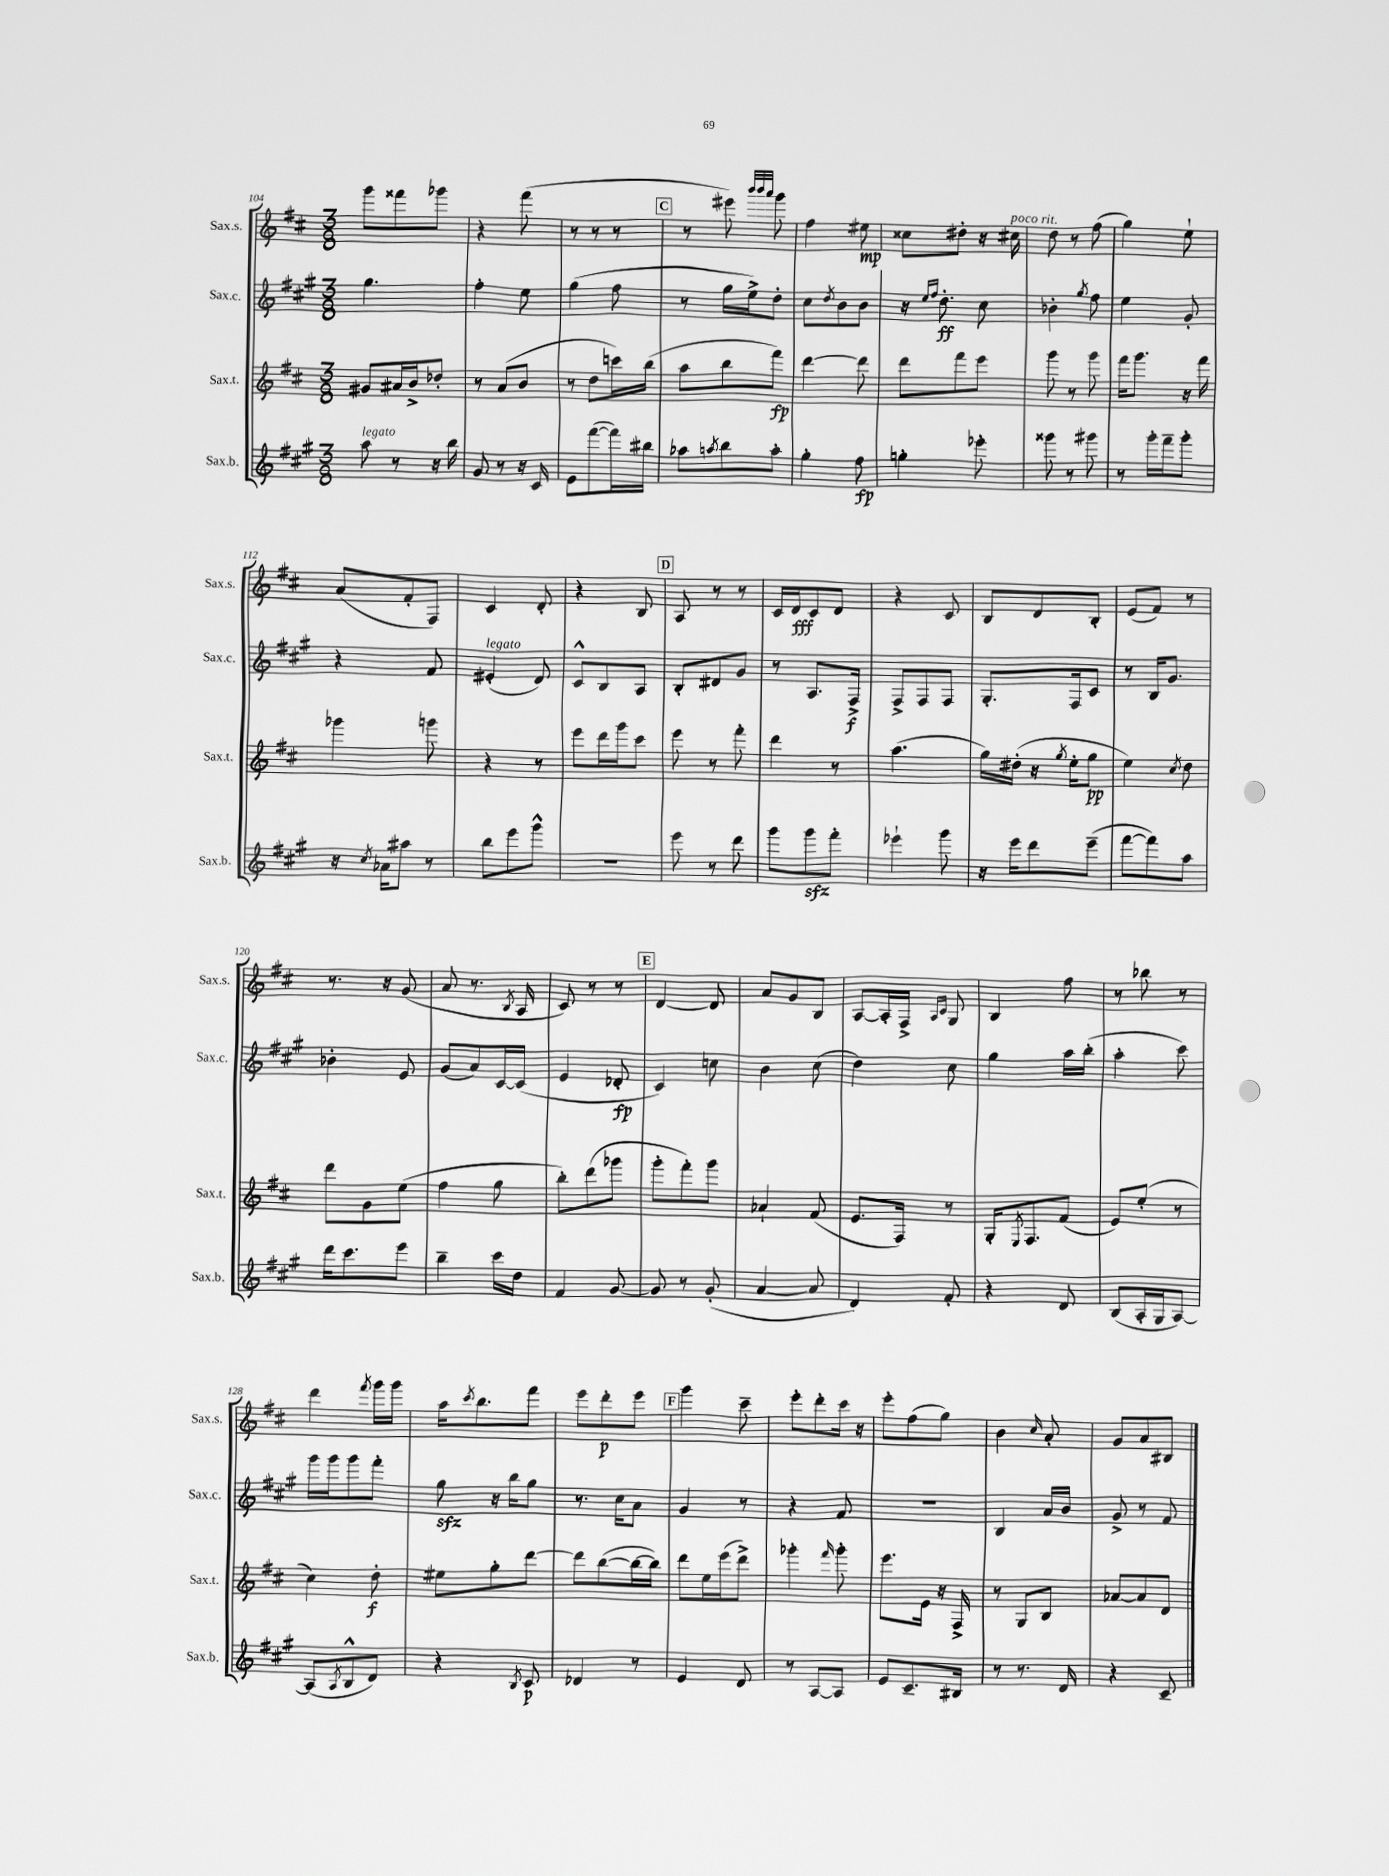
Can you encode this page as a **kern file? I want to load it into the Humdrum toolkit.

**kern	**kern	**kern	**kern
*staff4	*staff3	*staff2	*staff1
*clefG2	*clefG2	*clefG2	*clefG2
*k[f#c#g#]	*k[f#c#]	*k[f#c#g#]	*k[f#c#]
*M3/8	*M3/8	*M3/8	*M3/8
8aa	8g#	4.gg#	8ggg
8r	16a#	.	8fff##
.	16b^	.	.
16r	8dd-'	.	8ggg-
16bb	.	.	.
=	=	=	=
8g#	8r	4ff#'	4r
8r	(8a	.	.
16r	8b	8ee	(8fff#
16c#	.	.	.
=	=	=	=
8e	8r	(4gg#	8r
([8fff#	8dd	.	8r
16fff#])	16ccc)	8ff#	8r
16bb#	(16bb	.	.
=	=	=	=
8aa-	8aa	8r	8r
8qaa	.	.	.
8bb	8bb	16gg#	8eee#)
.	.	16ee^)	.
.	.	.	32qqbbb
.	.	.	32qqbbb
.	.	.	32qqaaa
8aa'	8fff#)	8dd'	8ggg
=	=	=	=
4gg#'	[4ddd	8cc#	4ff#
.	.	8qdd	.
.	.	8b	.
8ff#	8ddd]	8b	8ee#
=	=	=	=
4gg'	8ddd	16r	8cc##
.	.	16qqee	.
.	.	16qqff#	.
.	.	8.dd'	.
.	8fff#	.	8dd#'
8eee-'	8eee	8cc#	16r
.	.	.	16cc#
=	=	=	=
8ggg##	8ggg	4b-'	8dd
8r	8r	.	8r
.	.	8qgg#	.
8ggg#	8ggg	8ff#	(8ff#
=	=	=	=
8r	16fff#	4ee	4gg)
.	8.ggg	.	.
16ggg#'	.	.	.
16fff#~	.	.	.
8ggg#'	16r	8g#'	8ee`
.	16fff#	.	.
=	=	=	=
16r	4ggg-	4r	(8a
8qcc#	.	.	.
16a-	.	.	.
8aa#	.	.	8f#'
8r	8ggg	8f#	8F#)
=	=	=	=
8bb	4r	(4e#'	4c#
8eee	.	.	.
8ggg#^^	8r	8d)	8d'
=	=	=	=
4.r	8eee	8c#^^	4r
.	16ddd	8B	.
.	16ggg	.	.
.	8ccc#	8A	8B
=	=	=	=
8eee	8eee	8B'	8A
8r	8r	8d#	8r
8ddd	8fff#'	8g#	8r
=	=	=	=
8ggg#	4ddd	8r	16c#
.	.	.	16d
8ggg#	.	8.A	8c#
8fff#'	8r	.	8d
.	.	16F#^	.
=	=	=	=
4eee-`	(4.aa	8F#^	4r
.	.	8F#	.
8ggg#	.	8F#	8c#
=	=	=	=
16r	16gg)	8.G#'	8B
16eee	(16dd#'	.	.
8ddd	16r	.	8d
.	8qgg	.	.
.	16ee'	16F#	.
(8eee~	8gg	8c#	8B'
=	=	=	=
[8fff#	4ee)	8r	(8e
8fff#])	.	16B	8f#)
.	.	8.g#	.
.	8qcc#	.	.
8aa	8dd	.	8r
=	=	=	=
16ddd	8ddd	4b-'	8.r
8.ccc#	.	.	.
.	8g	.	.
.	.	.	16r
8eee	(8ee	8e	(8g
=	=	=	=
4bb~	4ff#	(8g#	8a
.	.	8a)	8.r
16ccc#	8gg	[16c#	.
.	.	.	8qB
16dd	.	(16c#]	16A
=	=	=	=
4f#	8bb')	4e	8c#)
.	(8ddd	.	8r
[8g#	8ggg-	8d-'	8r
=	=	=	=
8g#]	8ggg'	4c#)	[4d
8r	8fff#')	.	.
(8g#'	8ggg	8cc	8d]
=	=	=	=
[4a	4a-`	4b	8a
.	.	.	8g
8a]	(8f#	(8cc#	8B
=	=	=	=
4d)	8.e	4dd)	[8A
.	.	.	16A']
.	16F#)	.	16F#^
.	.	.	16qqA
.	.	.	16qqc#
8f#'	8r	8cc#	8G
=	=	=	=
4r	16G'	4gg#	4B
.	8qE	.	.
.	8.F#	.	.
8d	(8f#	16aa	8ff#
.	.	(16bb'	.
=	=	=	=
(8B	8e)	4aa'	8r
16A'	(8ee'	.	8bb-
16G#	.	.	.
[8A)	8r	8ccc#)	8r
=	=	=	=
(8A]	4cc#)	16ggg#	4ddd
.	.	16ggg#	.
8qA	.	.	.
8B^^	.	8ggg#	.
.	.	.	8qfff#
8d)	8dd'	8fff#'	16ggg
.	.	.	16ggg
=	=	=	=
4r	8ee#	8gg#	16aa
.	.	.	8qccc#
.	.	.	8.bb
.	8gg'	16r	.
.	.	16bb	.
8qB	.	.	.
8c#	[8ddd	8gg#	8fff#
=	=	=	=
4d-	8ddd]	8.r	8eee
.	([8bb	.	8ddd'
.	.	16cc#	.
8r	16bb_	8a	8eee
.	16bb])	.	.
=	=	=	=
4e	8ddd	4g#	4ggg
.	16ee	.	.
.	(16eee	.	.
8d	8ddd^)	8r	8ccc#~
=	=	=	=
8r	4ggg-'	4r	8eee'
[8A	.	.	8ddd'
.	16qqfff#	.	.
8A]	8ggg-'	8f#	16ccc#
.	.	.	16r
=	=	=	=
8e	8.eee	4.r	8eee'
8.c#~	.	.	(8ff#
.	16e	.	.
.	16r	.	8gg)
16B#	16F#^	.	.
=	=	=	=
8r	8r	4B	4b
8.r	8G	.	.
.	.	.	16qqcc#
.	8B	16a	8a'
16d	.	16b	.
=	=	=	=
4r	[8a-	8g#^	8g
.	8a-]	8r	8a
8c#~	8d	8f#	8B#
==	==	==	==
*-	*-	*-	*-
